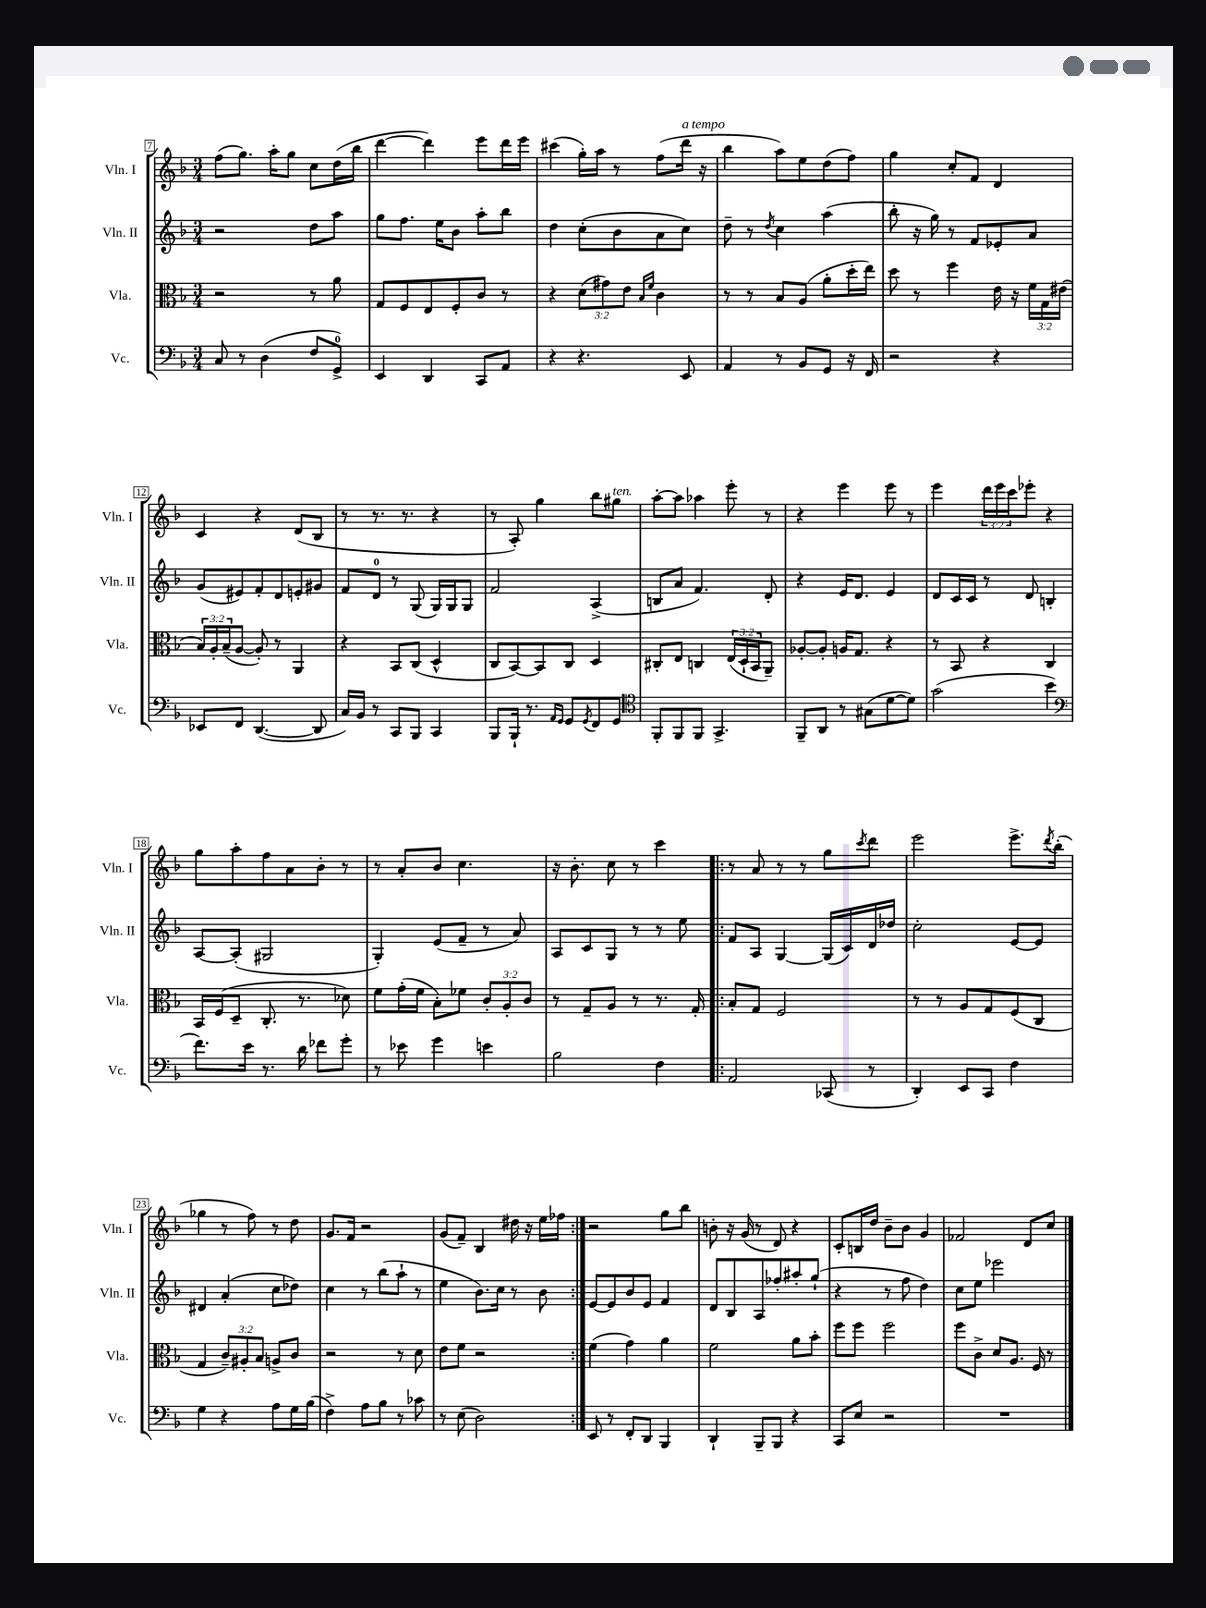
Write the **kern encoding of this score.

**kern	**kern	**kern	**kern
*staff4	*staff3	*staff2	*staff1
*clefF4	*clefC3	*clefG2	*clefG2
*k[b-]	*k[b-]	*k[b-]	*k[b-]
*M3/4	*M3/4	*M3/4	*M3/4
8C/	2r	2r	(8ff\L
8r	.	.	8.gg\J)
(4D\	.	.	.
.	.	.	16aa'\LK
.	.	.	8gg\J
8F/L	8r	8dd\L	8cc\L
8GG^/J)	8a\	8aa\J	(16dd\L
.	.	.	16bb-\JJ
=	=	=	=
4EE/	8G/L	8gg\L	[4ddd\
.	8F/	8.ff\J	.
4DD/	8E/	.	4ddd\])
.	.	16ee\LK	.
.	8F'/	8b-\J	.
8CC/L	8c/J	8aa'\L	8eee\L
8AA/J	8r	8bb-\J	16ddd\L
.	.	.	16eee\JJ
=	=	=	=
4r	4r	4dd\	(4ccc#\
4.r	(12d\L	(8cc'\L	16gg'\LL)
.	.	.	16aa\JJ
.	12g#\)	.	.
.	.	8b-\	8r
.	12e\J	.	.
.	16qqB-/LL	.	.
.	16qqf/JJ	.	.
.	4c\	8a\	(8ff\L
8EE/	.	8cc\J)	16ddd\Jk
.	.	.	16r
=	=	=	=
4AA/	8r	8dd~\	4bb-\
.	8r	8r	.
.	.	8qdd/	.
8r	8B-/L	4cc\	8aa\L)
8BB-/L	(8A/J	.	8ee\
8GG/J	8a'\L	(4aa\	(8dd\
16r	16dd'\L	.	8ff\J)
16FF/	16ee\JJ)	.	.
=	=	=	=
2r	8dd\	8bb-'\	4gg\
.	8r	16r	.
.	.	16gg\)	.
.	4ff\	8r	8cc'/L
.	.	8f/L	8f/J
4r	16e\	8e-'/	4d/
.	16r	.	.
.	24f\LL	8a/J	.
.	24G\	.	.
.	(24e#\JJ	.	.
=	=	=	=
8EE-/L	24B-/LL)	(8g/L	4c/
.	24A'/	.	.
.	(24B-~/J	.	.
8FF/J	[8A/J	8e#/)	.
([4.DD/	8A'/])	8f'/	4r
.	8r	8d/	.
.	4AA/	8e'/	(8d/L
8DD/]	.	8g#/J	8B-/J
=	=	=	=
16C/LL)	4r	8f/L	8r
16BB-/JJ	.	.	.
8r	.	8d/J	8.r
8CC/L	8BB-/L	8r	.
.	.	.	8.r
8BBB-/J	(8C/J	(8G/	.
4CC/	4D^^/	16G/LL)	4r
.	.	16G/J	.
.	.	8G/J	.
=	=	=	=
8BBB-/L	8C/L	2f/	8r
16BBB-`/Jk	[8BB-/)	.	8A'/)
8.r	.	.	.
.	8BB-/]	.	4gg\
16qqAA/LL	.	.	.
16qqGG/JJ	.	.	.
8GG/L	8C/J	.	.
8qGG/	.	.	.
8FF/	4D/	(4A^/	8bb-\L
8GG/J	.	.	8gg#\J
=	=	=	=
*clefC4	*	*	*
8FF'/L	8C#'/L	8B/L	[8aa'\L
8FF/	8E/J	8a/J	8aa\]J
8FF/J	4C/	4.f/)	4aa-\
4.GG^/	.	.	.
.	(24E/LL	.	8eee'\
.	24D`/	.	.
.	24BB-/J	.	.
.	8AA~/J)	8d'/	8r
=	=	=	=
8FF~/L	[8A-'/L	4r	4r
8AA/J	8A-'/]J	.	.
8r	16A/LK	16e/LK	4eee\
.	8.G/J	8.d/J	.
(8G#\L	.	.	.
[8d\	4r	4e/	8eee\
8d\]J)	.	.	8r
=	=	=	=
(2g\	8r	8d/L	4eee\
.	8BB-/	16c/L	.
.	.	16c/JJ	.
.	4r	8r	24ddd\LL
.	.	.	24eee\
.	.	.	24ccc\J
.	.	8d/	8eee-'\J
4b-\	4C/	4B'/	4r
=	=	=	=
*clefF4	*	*	*
8.f\L)	16BB-/LL	[8A/L	8gg\L
.	(16F/J	.	.
.	8D~/J	(8A'/]J	8aa'\
16e\Jk	.	.	.
8.r	8.C'/	2G#/	8ff\
.	.	.	8a\
16d\	8.r	.	.
8f-\L	.	.	8b-'\J
8g'\J	8d-\)	.	8r
=	=	=	=
8r	8f\L	4G'/)	8r
8e-\	(16g'\L	.	8a'/L
.	16f\JJ	.	.
4g\	8B-'\L)	(8e/L	8b-/J
.	8f-\J	8f~/J	4.cc\
4e\	12c'/L	8r	.
.	12A'/	.	.
.	.	8a/)	.
.	12c/J	.	.
=	=	=	=
2B-\	8r	8A/L	16r
.	.	.	8.b-'\
.	8G~/L	8c/	.
.	8A/J	8G/J	8cc\
.	8r	8r	8r
4F\	8.r	8r	4ccc\
.	.	8ee\	.
.	16G'/	.	.
=!|:	=!|:	=!|:	=!|:
2AA/	8B-'/L	8f/L	8r
.	8G/J	8A/J	8a/
.	2F/	[4G/	8r
.	.	.	8r
(8CC-/	.	(16G/]LL	8gg\L
.	.	16c/)	.
.	.	.	8qccc/
8r	.	16d/	8ddd\J
.	.	16dd-/JJ	.
=	=	=	=
4DD'/)	8r	2cc'\	2eee\
.	8r	.	.
8EE/L	8A/L	.	.
8CC/J	8G/	.	.
4F\	(8F/	[8e/L	8.eee^\L
.	8C/J	8e/]J	.
.	.	.	8qddd/
.	.	.	(16bb-'\Jk
=	=	=	=
4G\	4G/	4d#/	4gg-\
4r	12c~/L)	(4a'/	8r
.	12A#'/	.	.
.	.	.	8ff\)
.	12B-/J	.	.
8A\L	8A^/L	8cc\L	8r
16G\L	8c/J	8dd-\J)	8dd\
(16B-\JJ	.	.	.
=	=	=	=
4F^\)	2r	4cc\	8.g/L
.	.	.	16f/Jk
8A\L	.	8r	2r
8B-\J	.	(8bb-\L	.
8r	8r	8aa`\J	.
8c-\	8d\	8r	.
=	=	=	=
8r	8e\L	4ee\	(8g/L
(8E\	8f\J	.	8f~/J)
2D\)	2r	8.b-\L)	4B-/
.	.	16cc\Jk	.
.	.	8r	16dd#\
.	.	.	16r
.	.	8b-\	16ee\LL
.	.	.	16ff-\JJ
=:|!	=:|!	=:|!	=:|!
8EE/	(4f\	[8e/L	2r
8r	.	8e/]	.
8FF'/L	4g\)	8b-/	.
8DD/J	.	8e/J	.
4BBB-/	4a\	4f/	8gg\L
.	.	.	8bb-\J
=	=	=	=
4DD`/	2f\	8d/L	8b'\
.	.	8B-/	16r
.	.	.	(16g/
8BBB-~/L	.	8A/	8r
8BBB-/J	.	8ff-'/	8d/)
4r	8a\L	8aa#'/	4r
.	8b-'\J	(8gg`/J	.
=	=	=	=
8CC/L	8ff\L	4r	8c'/L
8E/J	8ff\J	.	16B/L
.	.	.	16dd/JJ
2r	2ff\	8r	8b-~\L
.	.	8ff\	8b-\J
.	.	4dd\)	4g/
=	=	=	=
2.r	8ff\L	8cc\L	2f-/
.	8c^\J	8ee\J	.
.	8d/L	2eee-\	.
.	8.A/J	.	.
.	.	.	8d/L
.	16F/	.	.
.	8r	.	8cc/J
==	==	==	==
*-	*-	*-	*-
